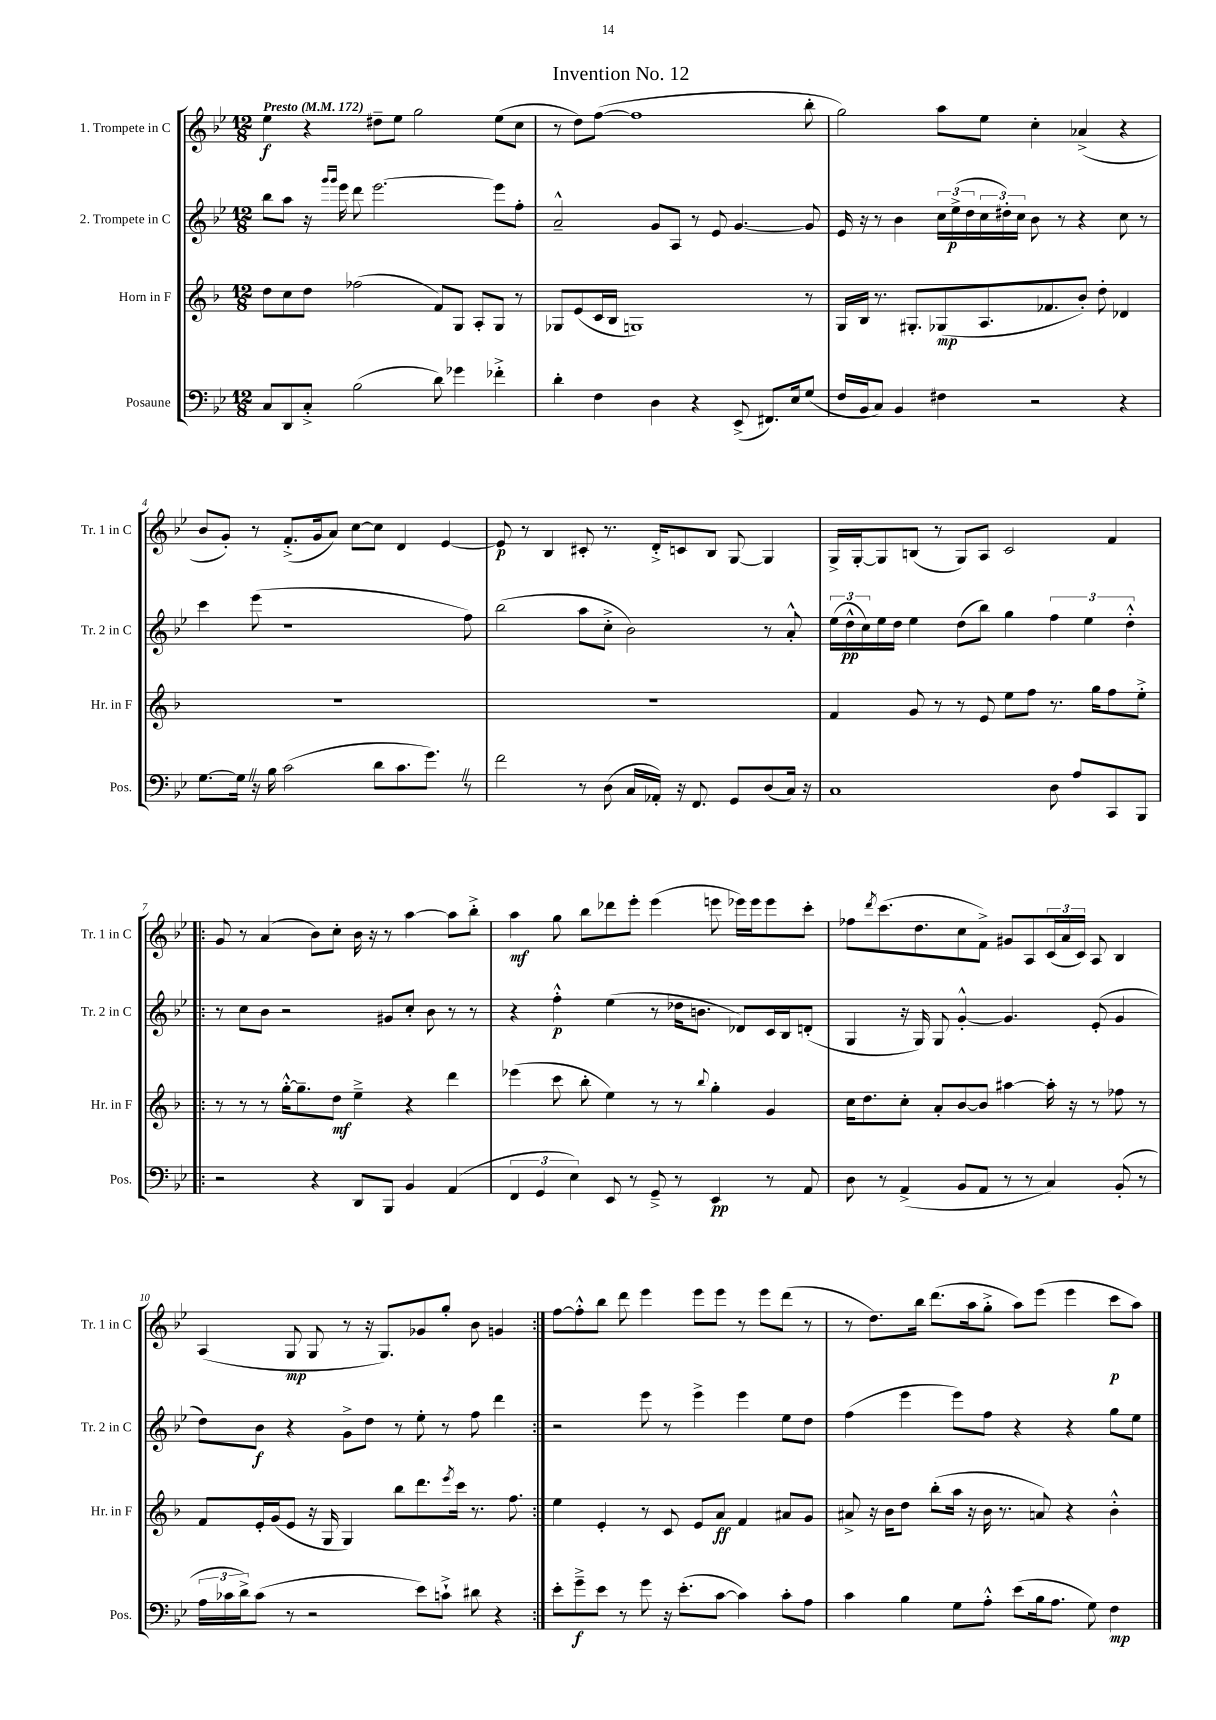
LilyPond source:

\header { title = "Invention No. 12" }
<<
\new StaffGroup <<
\new Staff = "s0" \with { instrumentName = "1. Trompete in C" shortInstrumentName = "Tr. 1 in C" } {
    \clef treble \key bes \major \numericTimeSignature \time 12/8 \tempo "Presto" 4 = 172
    ees''4\f r4 dis''8-- ees''8 g''2 ees''8( c''8 |
    r8 d''8) f''8~( f''1 bes''8-. |
    g''2) a''8 ees''8 c''4-. aes'4->( r4 |
    bes'8 g'8-.) r8 f'8.-.->( g'16 a'8) c''8~ c''8 d'4 ees'4~ |
    ees'8\p r8 bes4 cis'8-. r8. d'16-.-> c'8 bes8 g8~ g4 |
    g16-> g16~-. g8 b8( r8 g8) a8 c'2 f'4 |
    \repeat volta 2 { g'8 r8 a'4( bes'8) c''8-. bes'16 r16 r8 a''4~ a''8 bes''8-.-> |
    a''4\mf g''8 bes''8 des'''8 ees'''8-. ees'''4( e'''8 ees'''16) ees'''16 ees'''8 c'''8-. |
    fes''8 \acciaccatura { d'''8 } c'''8.( d''8. c''8 f'8->) gis'8 a8 \tuplet 3/2 { c'16( a'16 c'16) } a8 bes4 |
    a4( g8\mp g8 r8 r16 g8.) ges'8 g''8-. bes'8 g'4 | }
    f''8~ f''8-.-^ bes''8 d'''8 ees'''4 ees'''8 ees'''8 r8 ees'''8 d'''8( r8 |
    r8 d''8.) bes''16 d'''8.( a''16 g''8-.-> a''8) ees'''8( ees'''4 c'''8\p a''8) \bar "|." |
}
\new Staff = "s1" \with { instrumentName = "2. Trompete in C" shortInstrumentName = "Tr. 2 in C" } {
    \clef treble \key bes \major \numericTimeSignature \time 12/8
    bes''8 a''8 r16 \grace { g'''16 g'''16 } ees'''16 d'''8 ees'''2.~ ees'''8 f''8-. |
    a'2---^ g'8 a8 r8 ees'8 g'4.~ g'8 |
    ees'16 r16 r8 bes'4 \tuplet 3/2 { c''16 ees''16->\p( d''16 } \tuplet 3/2 { c''16 dis''16-.) c''16 } bes'8 r8 r4 c''8 r8 |
    c'''4 ees'''8( r1 f''8) |
    bes''2( a''8 c''8-.-> bes'2) r8 a'8-.-^ |
    \tuplet 3/2 { ees''16( d''16-^\pp c''16) } ees''16 d''16 ees''4 d''8( bes''8) g''4 \tuplet 3/2 { f''4 ees''4 d''4-.-^ } |
    \repeat volta 2 { r8 c''8 bes'8 r2 gis'8 c''8-. bes'8 r8 r8 |
    r4 f''4-.-^\p ees''4( r8 des''16 b'8. des'8) c'16 bes16 d'8-.( |
    g4 r16 g16) g8 g'4~-.-^ g'4. ees'8-.( g'4 |
    d''8) bes'8\f r4 g'8-> d''8 r8 ees''8-. r8 f''8 d'''4 | }
    r2 ees'''8 r8 ees'''4-> ees'''4 ees''8 d''8 |
    f''4( ees'''4 ees'''8) f''8 r4 r4 g''8 ees''8 \bar "|." |
}
\new Staff = "s2" \with { instrumentName = "Horn in F" shortInstrumentName = "Hr. in F" } {
    \clef treble \key f \major \numericTimeSignature \time 12/8
    d''8 c''8 d''8 fes''2( f'8) g8 a8-. g8 r8 |
    ges8 e'8( c'16 bes16 g1) r8 |
    g16 bes16 r8. gis8.-. ges8\mp( a8. fes'8. bes'8-.) d''8-. des'4 |
    R1. |
    R1. |
    f'4 g'8 r8 r8 e'8 e''8 f''8 r8. g''16 f''8 e''8-.-> |
    \repeat volta 2 { r8 r8 r8 g''16~-.-^ g''8.-- d''8\mf e''4---> r4 d'''4 |
    ees'''4( c'''8 bes''8-. e''4) r8 r8 \appoggiatura { bes''8 } g''4-. g'4 |
    c''16 d''8. c''8-. a'8-. bes'8~ bes'8 ais''4~ ais''16-. r16 r8 fes''8 r8 |
    f'8 e'16-. g'16( e'8 r16 g16 g4) bes''8 d'''8. \acciaccatura { e'''8 } c'''16 r8. f''8. | }
    e''4 e'4-. r8 c'8 e'8 a'8\ff f'4 ais'8 g'8 |
    ais'8-> r16 bes'16 d''8 bes''8-.( a''16 r16 bes'16 r8. a'8) r4 bes'4-.-^ \bar "|." |
}
\new Staff = "s3" \with { instrumentName = "Posaune" shortInstrumentName = "Pos." } {
    \clef bass \key bes \major \numericTimeSignature \time 12/8
    c8 d,8 c8-.-> bes2( d'8) ges'4 fes'4-.-> |
    d'4-. f4 d4 r4 ees,8->( fis,8.) ees16 g8( |
    f16 bes,16 c8) bes,4 fis4 r2 r4 |
    g8.~ g16 \once \override BreathingSign.text = \markup { \musicglyph "scripts.caesura.straight" } \breathe r16 bes16 c'2( d'8 c'8. g'8.) \once \override BreathingSign.text = \markup { \musicglyph "scripts.caesura.straight" } \breathe r8 |
    f'2 r8 d8( c16 aes,16-.) r16 f,8. g,8 d8( c16) r16 |
    c1 d8 a8 c,8 bes,,8 |
    \repeat volta 2 { r2 r4 d,8 bes,,8 bes,4 a,4( |
    \tuplet 3/2 { f,4 g,4 ees4) } ees,8 r8 g,8---> r8 ees,4\pp r8 a,8 |
    d8 r8 a,4->( bes,8 a,8 r8 r8 c4) bes,8-.( r8 |
    \tuplet 3/2 { a16 ces'16 d'16->) } ces'8( r8 r2 ees'8) c'8-!-> dis'8 r4 | }
    ees'8-. g'8--->\f ees'8 r8 g'8 r16 ees'8.-.( c'8~ c'4) c'8-. a8 |
    c'4 bes4 g8 a8-.-^ ees'8( bes16 a8. g8) f4\mp \bar "|." |
}
>>
>>
